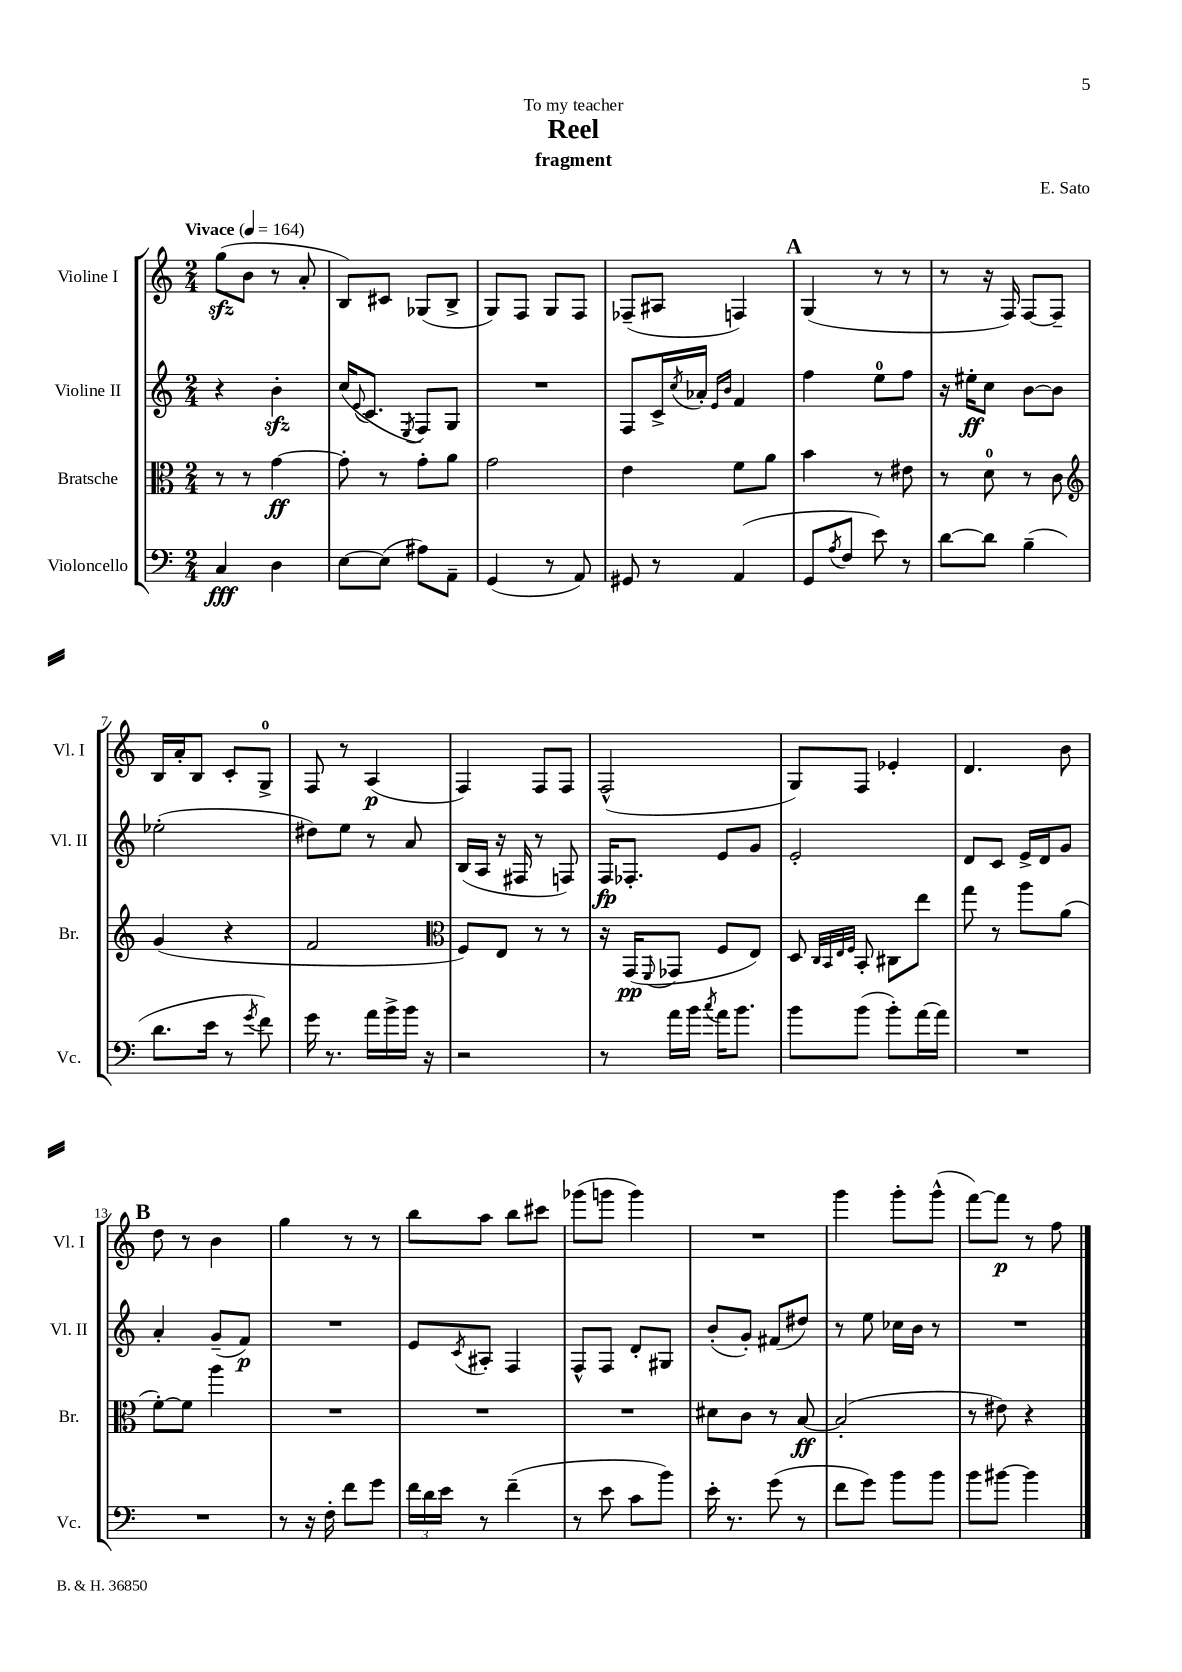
\header { title = "Reel" composer = "E. Sato" subtitle = "fragment" dedication = "To my teacher" }
<<
\new StaffGroup <<
\new Staff = "s0" \with { instrumentName = "Violine I" shortInstrumentName = "Vl. I" } {
    \clef treble \key c \major \numericTimeSignature \time 2/4 \tempo "Vivace" 4 = 164
    g''8\sfz( b'8 r8 a'8-. |
    b8) cis'8 ges8( b8-> |
    g8) f8 g8 f8 |
    fes8--( ais8 f4) |
    \mark \markup { \bold "A" } g4( r8 r8 |
    r8 r16 f16) f8~ f8-- |
    b16 a'16-. b8 c'8-. g8-0-> |
    f8 r8 a4\p( |
    f4) f8 f8 |
    f2-^( |
    g8) f8 ees'4-. |
    d'4. b'8 |
    \mark \markup { \bold "B" } d''8 r8 b'4 |
    g''4 r8 r8 |
    b''8 a''8 b''8 cis'''8 |
    ges'''8( g'''8 g'''4) |
    R2 |
    g'''4 g'''8-. g'''8-^( |
    f'''8~) f'''8\p r8 f''8 \bar "|." |
}
\new Staff = "s1" \with { instrumentName = "Violine II" shortInstrumentName = "Vl. II" } {
    \clef treble \key c \major \numericTimeSignature \time 2/4
    r4 b'4-.\sfz |
    c''16( \appoggiatura { e'8 } c'8. \acciaccatura { e8 } f8) g8 |
    R2 |
    f8 c'16-> \acciaccatura { c''8 } aes'16-. \grace { e'16 b'16 } f'4 |
    \mark \markup { \bold "A" } f''4 e''8-0 f''8 |
    r16 eis''16-.\ff c''8 b'8~ b'8 |
    ees''2-.( |
    dis''8) e''8 r8 a'8 |
    b16( a16 r16 fis16 r8 f8) |
    f16\fp fes8.-. e'8 g'8 |
    e'2-. |
    d'8 c'8 e'16-> d'16 g'8 |
    \mark \markup { \bold "B" } a'4-. g'8--( f'8\p) |
    R2 |
    e'8 \acciaccatura { c'8 } ais8-. f4 |
    f8-^ f8 d'8-. gis8 |
    b'8-.( g'8-.) fis'8( dis''8) |
    r8 e''8 ces''16 b'16 r8 |
    R2 \bar "|." |
}
\new Staff = "s2" \with { instrumentName = "Bratsche" shortInstrumentName = "Br." } {
    \clef alto \key c \major \numericTimeSignature \time 2/4
    r8 r8 g'4~\ff |
    g'8-. r8 g'8-. a'8 |
    g'2 |
    e'4 f'8 a'8 |
    \mark \markup { \bold "A" } b'4 r8 eis'8 |
    r8 d'8-0 r8 c'8 |
    \clef treble g'4( r4 |
    f'2 |
    \clef alto f8) e8 r8 r8 |
    r16 g,16\pp( \appoggiatura { f,8 } ges,8 f8 e8) |
    d8 \grace { c32 b,32 e32 f32 } b,8-. cis8 e''8 |
    g''8 r8 a''8 a'8( |
    \mark \markup { \bold "B" } f'8~-.) f'8 a''4 |
    R2 |
    R2 |
    R2 |
    dis'8 c'8 r8 b8~\ff |
    b2-.( |
    r8 eis'8) r4 \bar "|." |
}
\new Staff = "s3" \with { instrumentName = "Violoncello" shortInstrumentName = "Vc." } {
    \clef bass \key c \major \numericTimeSignature \time 2/4
    c4\fff d4 |
    e8~ e8( ais8) a,8-- |
    g,4( r8 a,8) |
    gis,8 r8 a,4( |
    \mark \markup { \bold "A" } g,8 \acciaccatura { a8 } f8 e'8) r8 |
    d'8~ d'8 b4--( |
    d'8. e'16 r8 \acciaccatura { g'8 } f'8) |
    g'16 r8. a'16 b'16-> b'16 r16 |
    r2 |
    r8 a'16 b'16 \acciaccatura { c''8 } a'16 b'8. |
    b'8 b'8( b'8-.) a'16~ a'16 |
    R2 |
    \mark \markup { \bold "B" } R2 |
    r8 r16 f16-. f'8 g'8 |
    \tuplet 3/2 { f'16 d'16 e'16 } r8 f'4--( |
    r8 e'8 c'8 b'8) |
    e'16-. r8. g'8( r8 |
    f'8 g'8) b'8 b'8 |
    b'8 bis'8~ bis'4 \bar "|." |
}
>>
>>
